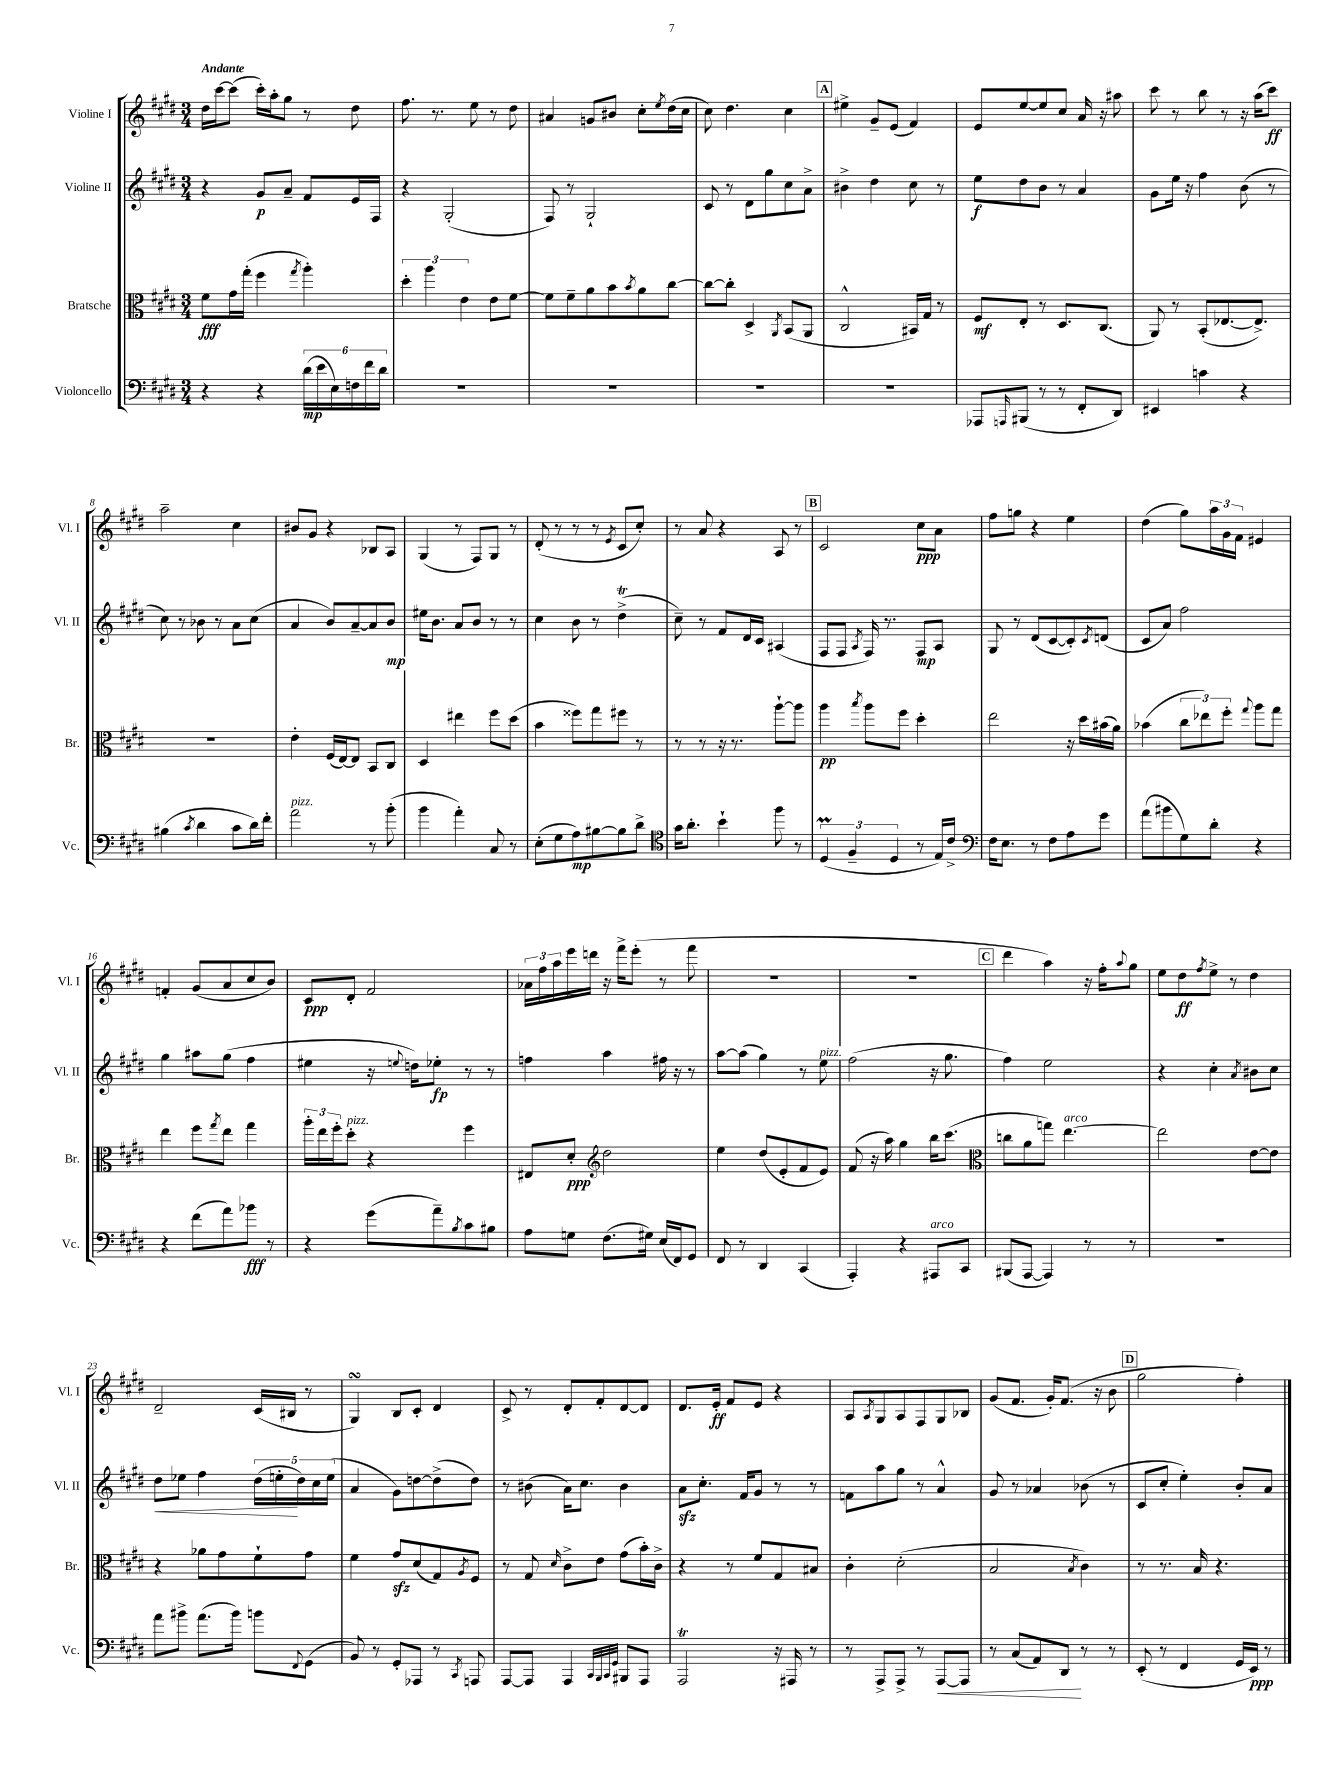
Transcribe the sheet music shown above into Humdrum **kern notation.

**kern	**dynam	**kern	**dynam	**kern	**dynam	**kern	**dynam
*part4	*part4	*part3	*part3	*part2	*part2	*part1	*part1
*staff4	*staff4	*staff3	*staff3	*staff2	*staff2	*staff1	*staff1
*I"Violoncello	*	*I"Bratsche	*	*I"Violine II	*	*I"Violine I	*
*I'Vc.	*	*I'Br.	*	*I'Vl. II	*	*I'Vl. I	*
*clefF4	*	*clefC3	*	*clefG2	*	*clefG2	*
*k[f#c#g#d#]	*	*k[f#c#g#d#]	*	*k[f#c#g#d#]	*	*k[f#c#g#d#]	*
*M3/4	*	*M3/4	*	*M3/4	*	*M3/4	*
=1	=1	=1	=1	=1	=1	=1	=1
!	!	!	!	!	!	!LO:TX:a:B:t=Andante	!
4r	.	8f#\L	fff	4r	.	16dd#\LL	.
.	.	.	.	.	.	[16ccc#\J	.
.	.	16g#\L	.	.	.	(8ccc#\J]	.
.	.	(16gg#'\JJ	.	.	.	.	.
4r	.	4ff#\	.	8g#/L	p	16ccc#'\LL)	.
.	.	.	.	.	.	16aa'\J	.
.	.	.	.	8a~/J	.	8gg#\J	.
.	.	8qgg#/	.	.	.	.	.
(24d#\LL	mp	4aa'\)	.	8f#/L	.	8r	.
24e\	.	.	.	.	.	.	.
24E\)	.	.	.	.	.	.	.
24Fn\	.	.	.	16e/L	.	8dd#\	.
24f#\	.	.	.	.	.	.	.
.	.	.	.	16F#/JJ	.	.	.
24d#\JJ	.	.	.	.	.	.	.
=2	=2	=2	=2	=2	=2	=2	=2
2.r	.	6dd#'\	.	4r	.	8.ff#\	.
.	.	6aa\	.	.	.	.	.
.	.	.	.	.	.	8.r	.
.	.	.	.	(2G#'/	.	.	.
.	.	6e\	.	.	.	.	.
.	.	.	.	.	.	8ee\	.
.	.	8e\L	.	.	.	8r	.
.	.	[8f#\J	.	.	.	8dd#\	.
=3	=3	=3	=3	=3	=3	=3	=3
2.r	.	8f#\L]	.	8F#/)	.	4a#X/	.
.	.	8f#~\	.	8r	.	.	.
.	.	8a\	.	2G#`/	.	8gn/L	.
.	.	8b\	.	.	.	8b#X/J	.
.	.	8qb/	.	.	.	.	.
.	.	8a\	.	.	.	8cc#'\L	.
.	.	.	.	.	.	8qee/	.
.	.	[8cc#\J	.	.	.	(16dd#\L	.
.	.	.	.	.	.	16cc#\JJ	.
=4	=4	=4	=4	=4	=4	=4	=4
2.r	.	8cc#\L_	.	8c#/	.	8cc#\)	.
.	.	8cc#'\J]	.	8r	.	4.dd#\	.
.	.	4D#^/	.	8d#\L	.	.	.
.	.	.	.	8gg#\	.	.	.
.	.	8qAA/	.	.	.	.	.
.	.	(8BB/L	.	8cc#\	.	4cc#\	.
.	.	8AA/J	.	8a^\J	.	.	.
!!LO:REH:place=s1:t=A
=5	=5	=5	=5	=5	=5	=5	=5
2.r	.	2C#^^/	.	4b#X^\	.	4ee#X^\	.
.	.	.	.	4dd#\	.	8g#~/L	.
.	.	.	.	.	.	(8e/J	.
.	.	16BB#X/LL)	.	8cc#\	.	4f#/)	.
.	.	16G#/JJ	.	.	.	.	.
.	.	8r	.	8r	.	.	.
=6	=6	=6	=6	=6	=6	=6	=6
8AAA-X/L	.	8F#/L	mf	8ee\L	f	8e/L	.
16qqAAAn/	.	.	.	.	.	.	.
(8BBB#X/J	.	8E'/J	.	8dd#\	.	[8ee/	.
8r	.	8r	.	8b\J	.	8ee/]	.
8r	.	8.D#/L	.	8r	.	8cc#/J	.
8FF#'/L	.	.	.	4a/	.	16a/	.
.	.	(8.C#/J	.	.	.	16r	.
8DD#/J)	.	.	.	.	.	8aa#X\	.
=7	=7	=7	=7	=7	=7	=7	=7
4EE#X/	.	8AA/)	.	8g#\L	.	8ccc#\	.
.	.	8r	.	16ee\Jk	.	8r	.
.	.	.	.	16r	.	.	.
4cn\	.	(8BB'/L	.	4ff#\	.	8bb\	.
.	.	[8.E-X/	.	.	.	8r	.
4r	.	.	.	(8b\	.	16r	.
.	.	8.E-^/J])	.	.	.	(16aa\KL	.
.	.	.	.	8r	.	8ccc#\J)	ff
!!LO:LB:g=z
=8	=8	=8	=8	=8	=8	=8	=8
(4B#X\	.	2.r	.	8cc#\)	.	2aa~\	.
.	.	.	.	8r	.	.	.
8qc#/	.	.	.	.	.	.	.
4d#\	.	.	.	8b-X\	.	.	.
.	.	.	.	8r	.	.	.
8c#\L	.	.	.	8a\L	.	4cc#\	.
16d#\L)	.	.	.	(8cc#\J	.	.	.
16f#'\JJ	.	.	.	.	.	.	.
=9	=9	=9	=9	=9	=9	=9	=9
!LO:TX:a:i:t=pizz.	!	!	!	!	!	!	!
2a\	.	4e'\	.	4a/	.	8b#X/L	.
.	.	.	.	.	.	8g#/J	.
.	.	(16F#/LL	.	8b/L)	.	4r	.
.	.	[16E/J)	.	.	.	.	.
.	.	8E/J]	.	[8a~/	.	.	.
8r	.	8BB/L	.	8a/]	.	8B-X/L	.
(8b'\	.	8C#/J	.	8b/J	mp	8A/J	.
=10	=10	=10	=10	=10	=10	=10	=10
4b\	.	4D#/	.	16ee#X\KL	.	(4G#/	.
.	.	.	.	8.b\J	.	.	.
4a'\)	.	4ee#X\	.	8a/L	.	8r	.
.	.	.	.	8b/J	.	8F#/L)	.
8C#/	.	8ff#\L	.	8r	.	8G#/J	.
8r	.	(8dd#\J	.	8r	.	8r	.
=11	=11	=11	=11	=11	=11	=11	=11
(8E'\L	.	4b\	.	4cc#\	.	(8d#'/	.
8G#\	.	.	.	.	.	8r	.
8A\)	mp	8ff##X\L)	.	8b\	.	8r	.
[8B#X\	.	8gg#\	.	8r	.	8r	.
.	.	.	.	.	.	8qe/	.
8B#\]	.	8ff#X\J	.	(4dd#t^\	.	8c#/L	.
8d#^\J	.	8r	.	.	.	8cc#'/J)	.
=12	=12	=12	=12	=12	=12	=12	=12
*clefC4	*	*	*	*	*	*	*
16g#\KL	.	8r	.	8cc#~\)	.	8r	.
8.a'\J	.	.	.	.	.	.	.
.	.	8r	.	8r	.	8a/	.
4b`\	.	16r	.	8f#/L	.	4r	.
.	.	8.r	.	.	.	.	.
.	.	.	.	16d#/L	.	.	.
.	.	.	.	16c#/JJ	.	.	.
8ff#\	.	[8aa`\L	.	(4A#X/	.	8A/	.
8r	.	8aa\J]	.	.	.	8r	.
!!LO:REH:place=s1:t=B
=13	=13	=13	=13	=13	=13	=13	=13
(6D#m/	.	4aa\	pp	8F#/L	.	2c#/	.
.	.	.	.	8F#/J	.	.	.
6F#~/	.	.	.	.	.	.	.
.	.	8qbb/	.	8qA/	.	.	.
.	.	8aa\L	.	16F#/)	.	.	.
.	.	.	.	8.r	.	.	.
6D#/	.	.	.	.	.	.	.
.	.	8ff#\J	.	.	.	.	.
8r	.	4dd#'\	.	8F#/L	mp	8cc#\L	ppp
16E/LL)	.	.	.	8A/J	.	8a\J	.
16c#^/JJ	.	.	.	.	.	.	.
=14	=14	=14	=14	=14	=14	=14	=14
*clefF4	*	*	*	*	*	*	*
16F#\KL	.	2ee\	.	8G#/	.	8ff#\L	.
8.E\J	.	.	.	.	.	.	.
.	.	.	.	8r	.	8ggn\J	.
8r	.	.	.	(8d#/L	.	4r	.
8F#\L	.	.	.	[8c#/	.	.	.
8A\	.	16r	.	8c#'/])	.	4ee\	.
.	.	16dd#\LL	.	.	.	.	.
.	.	.	.	8qc#/	.	.	.
8g#\J	.	(16b#X\	.	(8dn/J	.	.	.
.	.	16a\JJ)	.	.	.	.	.
=15	=15	=15	=15	=15	=15	=15	=15
(8a\L	.	(4b-X\	.	8c#/L	.	(4dd#\	.
8b#X\	.	.	.	8a/J)	.	.	.
8G#\)	.	12cc#\L	.	2ff#\	.	8gg#\L)	.
.	.	12ee-X\)	.	.	.	.	.
8d#'\J	.	.	.	.	.	24aa\L	.
.	.	12ff#'\J	.	.	.	24g#\	.
.	.	.	.	.	.	24f#\JJ	.
.	.	8qqgg#/	.	.	.	.	.
4r	.	8aa\L	.	.	.	4e#X/	.
.	.	8gg#\J	.	.	.	.	.
!!LO:LB:g=z
=16	=16	=16	=16	=16	=16	=16	=16
4r	.	4ee\	.	4gg#\	.	4fn'/	.
(8f#\L	.	8ff#\L	.	8aa#X\L	.	(8g#/L	.
.	.	8qgg#/	.	.	.	.	.
8a\)	.	8ee\J	.	(8gg#\J	.	8a/	.
8b-X\J	fff	4gg#\	.	4ff#\	.	8cc#/	.
8r	.	.	.	.	.	8b/J)	.
=17	=17	=17	=17	=17	=17	=17	=17
4r	.	24aa'\LL	.	4ee#X\	.	8c#/L	ppp
.	.	24ee\	.	.	.	.	.
.	.	24ff#'\J	.	.	.	.	.
!	!	!LO:TX:a:i:t=pizz.	!	!	!	!	!
.	.	8dd#'\J	.	.	.	8d#'/J	.
(8g#\L	.	4r	.	16r	.	2f#/	.
.	.	.	.	8qqeen/	.	.	.
.	.	.	.	16ddn\KL)	.	.	.
8a~\)	.	.	.	8ee-X'\J	fp	.	.
8qB/	.	.	.	.	.	.	.
8c#\	.	4ff#\	.	8r	.	.	.
8B#X\J	.	.	.	8r	.	.	.
=18	=18	=18	=18	=18	=18	=18	=18
8A\L	.	8E#X/L	.	4ffn\	.	24a-X\LL	.
.	.	.	.	.	.	24ff#\	.
.	.	.	.	.	.	24aa\	.
8Gn\J	.	8d#'/J	ppp	.	.	16eee\	.
.	.	.	.	.	.	16dddn\JJ	.
*	*	*clefG2	*	*	*	*	*
(8.F#\L	.	2dd#\	.	4aa\	.	16r	.
.	.	.	.	.	.	16fff#^\KL	.
.	.	.	.	.	.	(8eee'\J	.
16G#X\Jk)	.	.	.	.	.	.	.
(16E/LL	.	.	.	16ff#X\	.	8r	.
16FF#/J)	.	.	.	16r	.	.	.
8GG#/J	.	.	.	8r	.	8fff#\	.
=19	=19	=19	=19	=19	=19	=19	=19
8FF#/	.	4ee\	.	[8aa\L	.	2.r	.
8r	.	.	.	(8aa\J]	.	.	.
4DD#/	.	(8dd#/L	.	4gg#\)	.	.	.
.	.	8e'/	.	.	.	.	.
(4CC#/	.	8f#/	.	8r	.	.	.
!	!	!	!	!LO:TX:a:i:t=pizz.	!	!	!
.	.	8e/J)	.	8ee\	.	.	.
=20	=20	=20	=20	=20	=20	=20	=20
4AAA'/)	.	(8f#/	.	(2ff#\	.	2.r	.
.	.	16r	.	.	.	.	.
.	.	16aa\)	.	.	.	.	.
4r	.	4gg#\	.	.	.	.	.
!LO:TX:a:i:t=arco	!	!	!	!	!	!	!
8AAA#X/L	.	16bb\KL	.	16r	.	.	.
.	.	(8.ccc#\J	.	8.gg#\	.	.	.
8CC#/J	.	.	.	.	.	.	.
!!LO:REH:place=s1:t=C
=21	=21	=21	=21	=21	=21	=21	=21
*	*	*clefC3	*	*	*	*	*
(8BBB#X/L	.	8ccn\L	.	4ff#\)	.	4ddd#\	.
[8AAA/J	.	8a\	.	.	.	.	.
4AAA/])	.	8ggn\J)	.	2ee\	.	4aa\)	.
!	!	!LO:TX:a:i:t=arco	!	!	!	!	!
.	.	[4.ee\	.	.	.	.	.
8r	.	.	.	.	.	16r	.
.	.	.	.	.	.	16ff#'\KL	.
.	.	.	.	.	.	8qqaa/	.
8r	.	.	.	.	.	8gg#\J	.
=22	=22	=22	=22	=22	=22	=22	=22
2.r	.	2ee\]	.	4r	.	8ee\L	.
.	.	.	.	.	.	8dd#\	ff
.	.	.	.	.	.	8qff#/	.
.	.	.	.	4cc#'\	.	8ee^\J	.
.	.	.	.	.	.	8r	.
.	.	.	.	8qa/	.	.	.
.	.	[8e\L	.	8b#X\L	.	4dd#\	.
.	.	8e\J]	.	8cc#\J	.	.	.
!!LO:LB:g=z
=23	=23	=23	=23	=23	=23	=23	=23
!	!	!	!	!	!LO:HP:b	!	!
8a\L	.	4r	.	8dd#\L	<	2d#~/	.
8b#X^\J	.	.	.	8ee-X\J	.	.	.
(8.a\L	.	8a-X\L	.	4ff#\	.	.	.
.	.	8g#\	.	.	.	.	.
16b#\Jk)	.	.	.	.	.	.	.
8bn\L	.	8f#`\	.	(20dd#\LL	.	(16c#/LL	.
.	.	.	.	20een'\	.	.	.
.	.	.	.	.	.	16B#X/JJ	.
.	.	.	.	20dd#\)	[	.	.
8qqFF#/	.	.	.	.	.	.	.
(8GG#\J	.	8g#\J	.	.	.	8r	.
.	.	.	.	20cc#\	.	.	.
.	.	.	.	(20ee\JJ	.	.	.
=24	=24	=24	=24	=24	=24	=24	=24
8BB/)	.	4f#\	.	4a/	.	4G#sSsS/)	.
8r	.	.	.	.	.	.	.
8GG#'/L	.	8g#zz/L	.	8g#\L)	.	8B/L	.
8AAA-X/J	.	(8d#/	.	[8ddn\	.	8c#'/J	.
8r	.	8G#/)	.	(8dd^\]	.	4d#/	.
8qCC#/	.	8qA/	.	.	.	.	.
8AAAn/	.	8F#/J	.	8dd\J)	.	.	.
=25	=25	=25	=25	=25	=25	=25	=25
[8AAA/L	.	8r	.	8r	.	8c#^/	.
8AAA/J]	.	8G#/	.	(8b#X\	.	8r	.
.	.	16qqd#/	.	.	.	.	.
4AAA/	.	8c#^\L	.	16a\KL)	.	8d#'/L	.
.	.	.	.	8.cc#\J	.	.	.
.	.	8e\J	.	.	.	8f#'/	.
32qqCC#/LLL	.	.	.	.	.	.	.
32qqBBB/	.	.	.	.	.	.	.
32qqCC#/	.	.	.	.	.	.	.
32qqGG#/JJJ	.	.	.	.	.	.	.
8BBB#X/L	.	(8g#\L	.	4b#\	.	[8d#/	.
8AAA/J	.	16b'\L)	.	.	.	8d#/J]	.
.	.	16c#^\JJ	.	.	.	.	.
=26	=26	=26	=26	=26	=26	=26	=26
2AAAT/	.	4r	.	8azz\L	.	8.d#/L	.
.	.	.	.	8.cc#'\J	.	.	.
.	.	.	.	.	.	16e'/Jk	ff
.	.	8r	.	.	.	8f#/L	.
.	.	.	.	16f#/KL	.	.	.
.	.	8f#/L	.	8g#/J	.	8e/J	.
16r	.	8G#/	.	8r	.	4r	.
16AAA#X/	.	.	.	.	.	.	.
8r	.	8B#X/J	.	8r	.	.	.
=27	=27	=27	=27	=27	=27	=27	=27
8r	.	4c#'\	.	8fn\L	.	8A/L	.
.	.	.	.	.	.	8qA/	.
8AAA^/L	.	.	.	8aa\	.	8G#/	.
8AAA^/J	.	(2d#'\	.	8gg#\J	.	8A/	.
8r	.	.	.	8r	.	8F#/	.
!	!LO:HP:b	!	!	!	!	!	!
[8AAA/L	<	.	.	4a^^/	.	8G#/	.
8AAA/J]	.	.	.	.	.	8B-X/J	.
=28	=28	=28	=28	=28	=28	=28	=28
8r	.	2B/	.	8g#/	.	(8g#/L	.
(8C#/L	.	.	.	8r	.	8.f#/J	.
8AA/)	.	.	.	4a-X/	.	.	.
.	.	.	.	.	.	16g#'/KL)	.
8DD#/J	.	.	.	.	.	(8.f#/J	.
.	.	8qB/	.	.	.	.	.
8r	[	4c#\)	.	(8b-X\	.	.	.
.	.	.	.	.	.	16r	.
8r	.	.	.	8r	.	8b\	.
!!LO:REH:place=s1:t=D
=29	=29	=29	=29	=29	=29	=29	=29
(8EE'/	.	8r	.	8c#/L	.	2gg#\	.
8r	.	8.r	.	8cc#'/J	.	.	.
4FF#/	.	.	.	4ee'\)	.	.	.
.	.	16B/	.	.	.	.	.
.	.	4.r	.	.	.	.	.
16GG#/LL	.	.	.	8b'/L	.	4ff#'\)	.
16EE/JJ)	ppp	.	.	.	.	.	.
8r	.	.	.	8a/J	.	.	.
==	==	==	==	==	==	==	==
*-	*-	*-	*-	*-	*-	*-	*-
